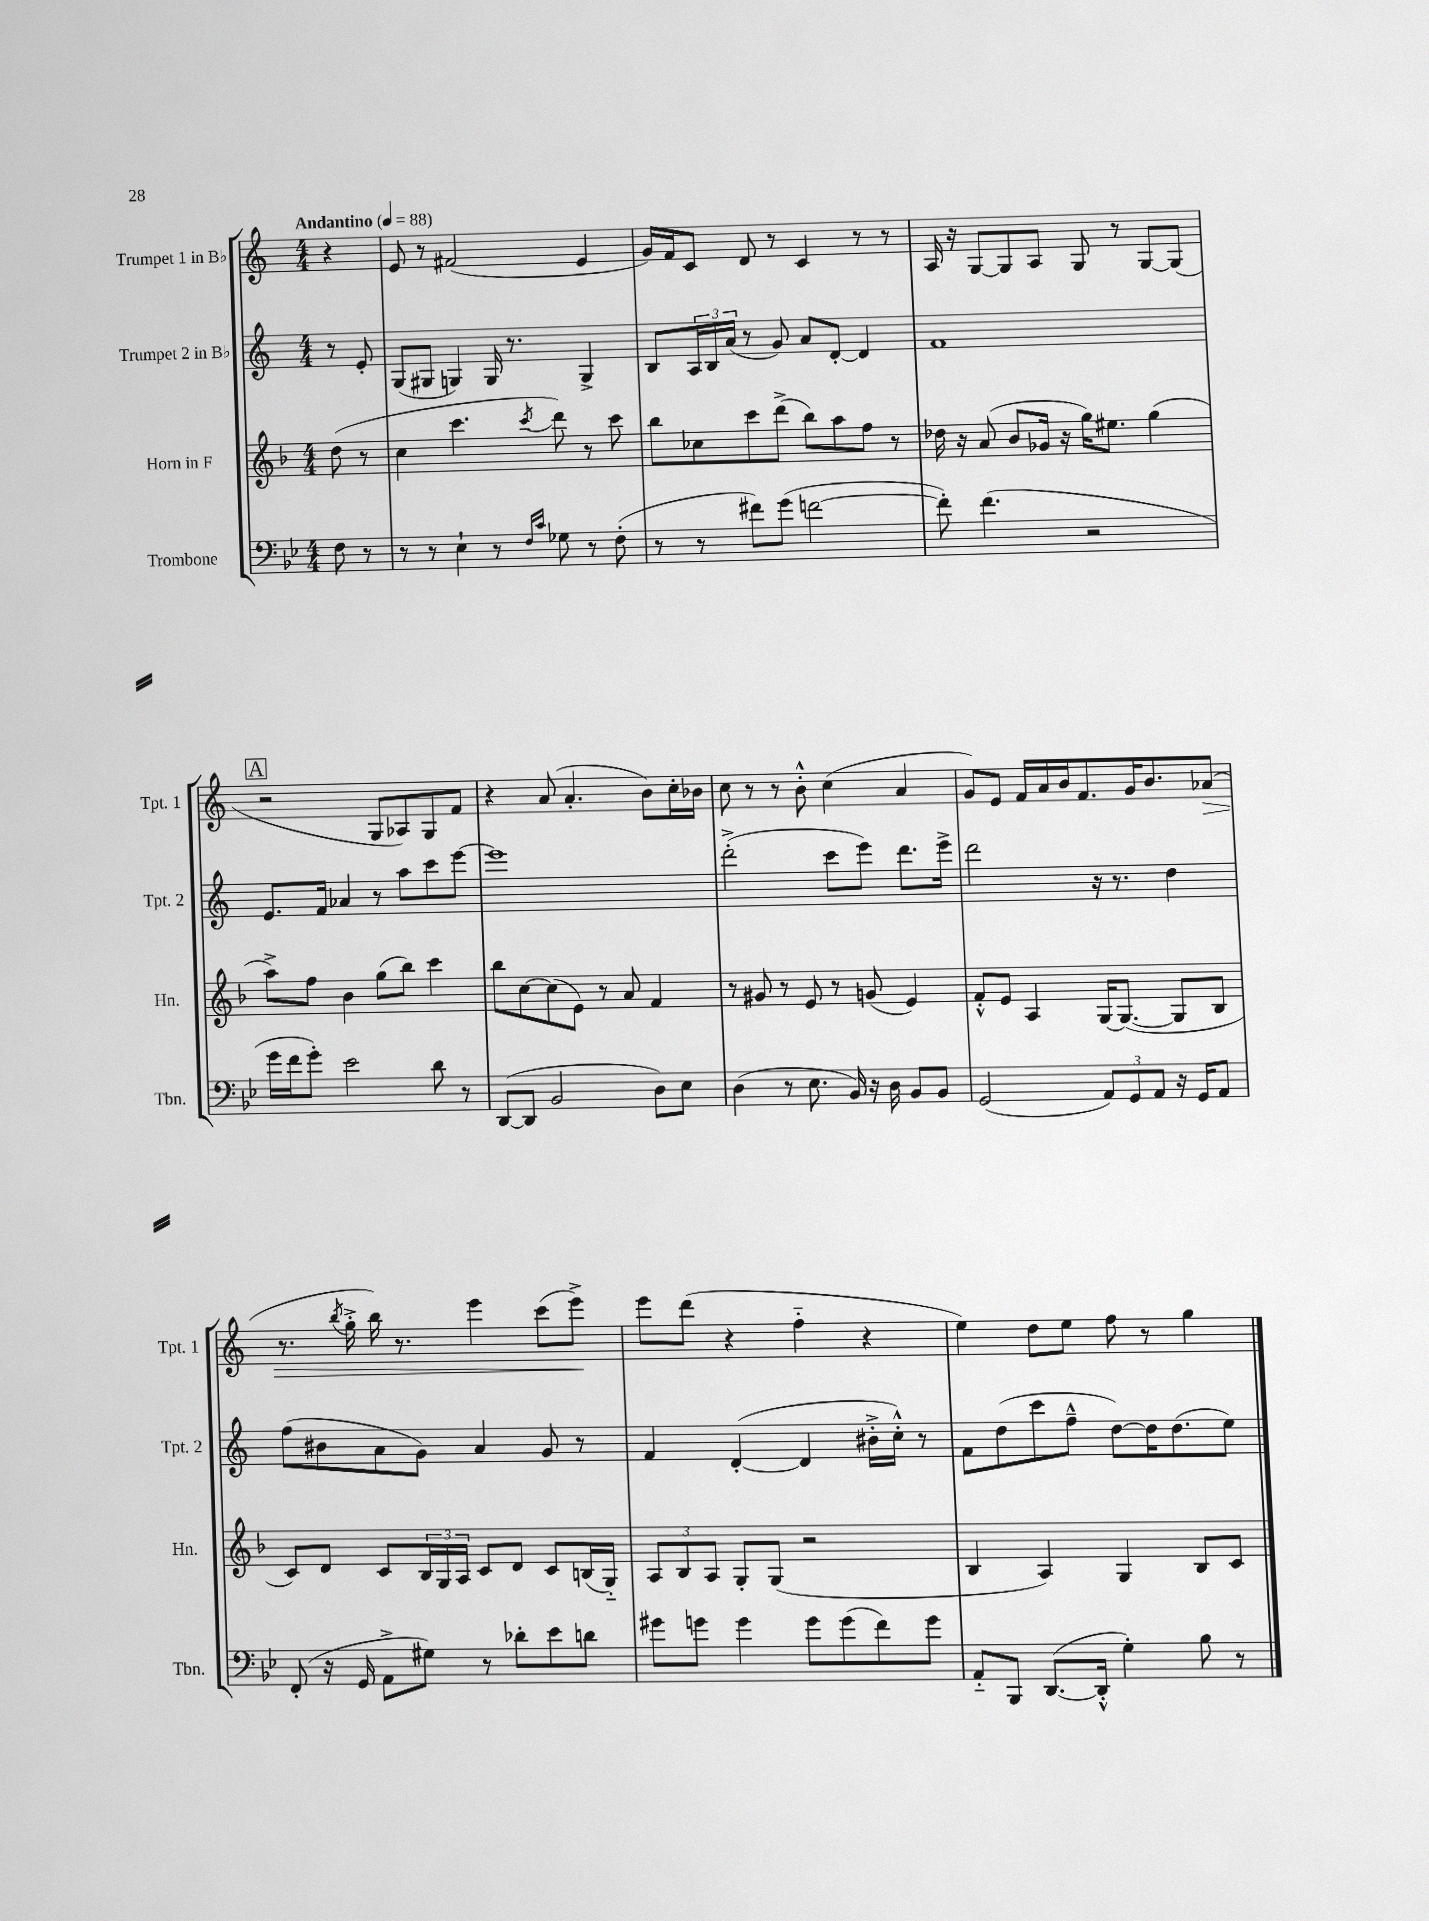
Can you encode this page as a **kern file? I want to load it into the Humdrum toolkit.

**kern	**kern	**kern	**kern
*staff4	*staff3	*staff2	*staff1
*clefF4	*clefG2	*clefG2	*clefG2
*k[b-e-]	*k[b-]	*k[]	*k[]
*M4/4	*M4/4	*M4/4	*M4/4
*MM88	*MM88	*MM88	*MM88
8F	(8dd	8r	4r
8r	8r	8e'	.
=	=	=	=
8r	4cc	(8G	8e
8r	.	8G#	8r
4E-`	4.ccc	4G)	(2f#
8r	.	16G	.
.	.	8.r	.
16qqF	.	.	.
16qqc	8qccc	.	.
8G-	8ddd)	.	.
8r	8r	4G^	4e
(8F'	8ccc	.	.
=	=	=	=
8r	8bb-	8B	16g)
.	.	.	16f
8r	8cc-	24A	8c
.	.	24B	.
.	.	(24a	.
8f#)	8ccc	8r	8d
(8g	(8ddd^	8g)	8r
[2f	8bb-)	8a	4c
.	8aa	[8d'	.
.	8ff	4d]	8r
.	8r	.	8r
=	=	=	=
8f'])	16dd-	1f	16A
.	16r	.	16r
(4.f	(8a	.	[8G
.	8b-	.	8G]
.	16g-	.	8A
.	16r	.	.
2r	16gg)	.	8G
.	8.ee#	.	.
.	.	.	8r
.	(4gg	.	[8G
.	.	.	(8G]
=	=	=	=
16g	8aa^)	8.e	2r
16f	.	.	.
8g')	8ff	.	.
.	.	16f	.
2e-	4b-	4a-	.
.	(8gg	8r	8G
.	8bb-)	8aa	8A-)
8d	4ccc	8ccc	8G
8r	.	[8eee	8f
=	=	=	=
([8DD	8bb-	1eee]	4r
8DD]	[8cc	.	.
2BB-	(8cc]	.	(8a
.	8e)	.	4.a'
.	8r	.	.
.	8a	.	.
8D)	4f	.	8b)
8E-	.	.	16cc'
.	.	.	16b-
=	=	=	=
(4D	8r	(2ddd'^	8cc
.	8g#	.	8r
8r	8r	.	8r
8.E-	8e	.	8b'^^
.	8r	8ccc	(4cc
16BB-)	.	.	.
16r	(8g	8eee)	.
16D	.	.	.
8BB-	4e)	8.ddd	4a
8BB-	.	.	.
.	.	16eee^	.
=	=	=	=
(2GG	8f'^^	2ddd	8g)
.	8e	.	8e
.	4A	.	16f
.	.	.	16a
.	.	.	16b
.	.	.	8.f
12AA)	[16G	16r	.
.	(8.G_	8.r	.
12GG	.	.	.
.	.	.	16g
12AA	.	.	.
.	.	.	8.b
16r	8G]	4dd	.
16GG	.	.	.
8AA	8B-	.	(8a-
=	=	=	=
(8FF'	8c)	(8ff	8.r
16r	8d	8b#	.
.	.	.	8qbb
16GG	.	.	16gg'^
8AA^	8c	8a	16bb)
.	.	.	8.r
8G#)	24B-	8g)	.
.	24G	.	.
.	24A	.	.
8r	8c	4a	4eee
8d-'	8d	.	.
8e-	8c	8g	(8ccc
8d	(16B	8r	8eee^)
.	16G'~)	.	.
=	=	=	=
8g#	12A	4f	8eee
.	12B-	.	.
8g	.	.	(8ddd
.	12A	.	.
4g	8G'	([4d'	4r
.	(8G	.	.
8g	2r	4d]	4ff'~
(8g	.	.	.
8f)	.	16b#'^	4r
.	.	16cc'^^)	.
8g	.	8r	.
=	=	=	=
8AA'~	4B-	8f	4ee)
8BBB-	.	(8dd	.
([8.DD	4A)	8ccc	8dd
.	.	8ff~^^	8ee
16DD'^^]	.	.	.
4G')	4G	[8dd)	8ff
.	.	16dd]	8r
.	.	(8.dd	.
8B-	8B-	.	4gg
8r	8c	8ee)	.
==	==	==	==
*-	*-	*-	*-
